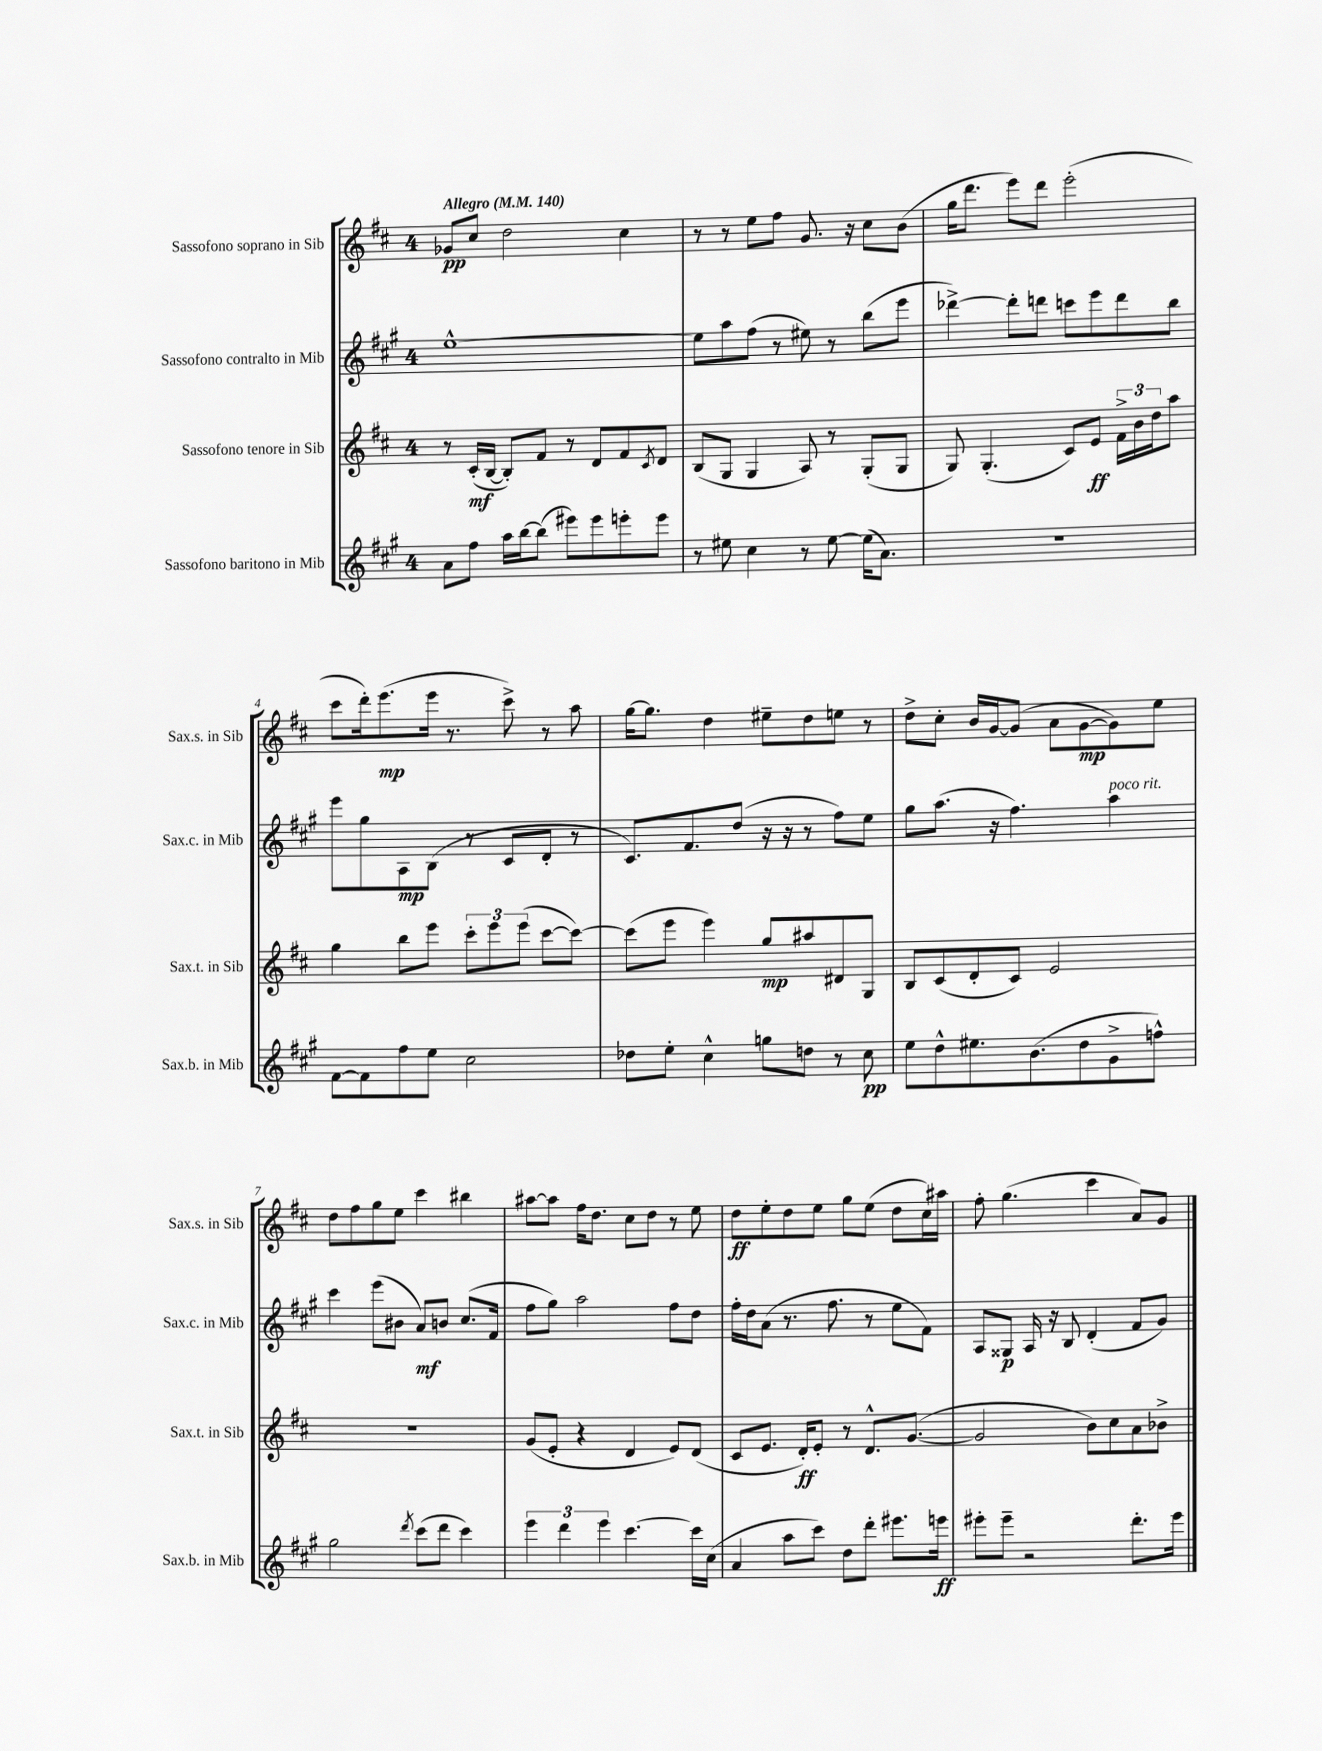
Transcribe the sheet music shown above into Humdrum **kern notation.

**kern	**kern	**kern	**kern
*staff4	*staff3	*staff2	*staff1
*clefG2	*clefG2	*clefG2	*clefG2
*k[f#c#g#]	*k[f#c#]	*k[f#c#g#]	*k[f#c#]
*M4/4	*M4/4	*M4/4	*M4/4
*MM140	*MM140	*MM140	*MM140
8a	8r	[1ee^^	8g-
8ff#	(16c#'	.	8cc#
.	[16B	.	.
16aa	8B'])	.	2dd
[16bb	.	.	.
(8bb]	8f#	.	.
8eee#)	8r	.	.
8eee#	8d	.	.
8eee'	8f#	.	4cc#
.	8qc#	.	.
8eee	8d	.	.
=	=	=	=
8r	(8B	8ee]	8r
8ee#	8G	8aa	8r
4cc#	4G	(8ff#	8ee
.	.	8r	8ff#
8r	8A)	8ee#)	8.g
[8ee#	8r	8r	.
.	.	.	16r
(16ee#]	(8G'	(8bb	8cc#
8.a)	.	.	.
.	8G	8eee	(8b
=	=	=	=
1r	8G)	[4ddd-^)	16gg
.	.	.	8.ddd
.	(4.G'	.	.
.	.	8ddd-']	8eee)
.	.	8ddd	8ddd
.	8c#)	8ccc	(2eee'
.	8e	8eee	.
.	24f#^	8ddd	.
.	24b	.	.
.	24dd	.	.
.	8aa	8bb	.
=	=	=	=
[8f#	4gg	8eee	8ccc#
8f#]	.	8gg#	16ddd')
.	.	.	(8.eee
8ff#	8bb	8A	.
8ee	8eee	(8B	16eee
.	.	.	8.r
2cc#	12ccc#'	8r	.
.	12eee	.	.
.	.	8c#	8ccc#^)
.	(12eee	.	.
.	[8ccc#	8d'	8r
.	8ccc#_)	8r	8aa
=	=	=	=
8dd-	(8ccc#]	8.c#)	[16gg
.	.	.	8.gg]
8ee'	8eee	.	.
.	.	8.f#	.
4cc#^^	4eee)	.	4dd
.	.	(8dd	.
8gg	8gg	16r	8ee#~
.	.	16r	.
8dd	8aa#	8r	8dd
8r	8d#	8ff#)	8ee
8cc#	8G	8ee	8r
=	=	=	=
8ee	8B	8gg#	8dd^
8dd^^	(8c#	(8.aa	8cc#'
8.ee#	8d'	.	16b
.	.	16r	[16g
.	8c#)	4.ff#)	(8g]
(8.b	.	.	.
.	2e	.	8a
8dd	.	.	[8g
8g#^	.	4aa	8g])
8ff^^)	.	.	8ee
=	=	=	=
2gg#	1r	4ccc#	8dd
.	.	.	8ff#
.	.	(8eee	8gg
.	.	8b#	8ee
8qddd	.	.	.
(8ccc#	.	8a)	4ccc#
8ddd	.	8b	.
4ccc#)	.	(8.cc#	4bb#
.	.	16f#	.
=	=	=	=
6eee	(8g	8ff#	[8aa#
.	8e'	8gg#)	8aa#]
6ddd	.	.	.
.	4r	2aa	16ff#
.	.	.	8.dd
6eee	.	.	.
[4.ccc#	4d	.	8cc#
.	.	.	8dd
.	8e)	8ff#	8r
16ccc#]	(8d	8dd	8ee
(16cc#	.	.	.
=	=	=	=
4a	8c#	16ff#'	8dd
.	.	16dd	.
.	8.e	(8a	8ee'
8aa	.	8.r	8dd
.	16d')	.	.
8ccc#)	8e'	.	8ee
.	.	8.ff#	.
8dd	8r	.	8gg
8ddd'	8.d^^	8r	(8ee
8.eee#	.	8ee	8dd
.	([8.g	.	.
.	.	8f#)	16cc#)
16eee	.	.	16aa#
=	=	=	=
8eee#'	2g]	8A	8ff#'
8eee#~	.	8G##	(4.gg
2r	.	16A	.
.	.	16r	.
.	.	8B	.
.	8b)	(4d'	4ccc#
.	8cc#	.	.
8.ddd'	8a	8f#	8a)
.	8b-^	8g#)	8g
16eee#	.	.	.
==	==	==	==
*-	*-	*-	*-
